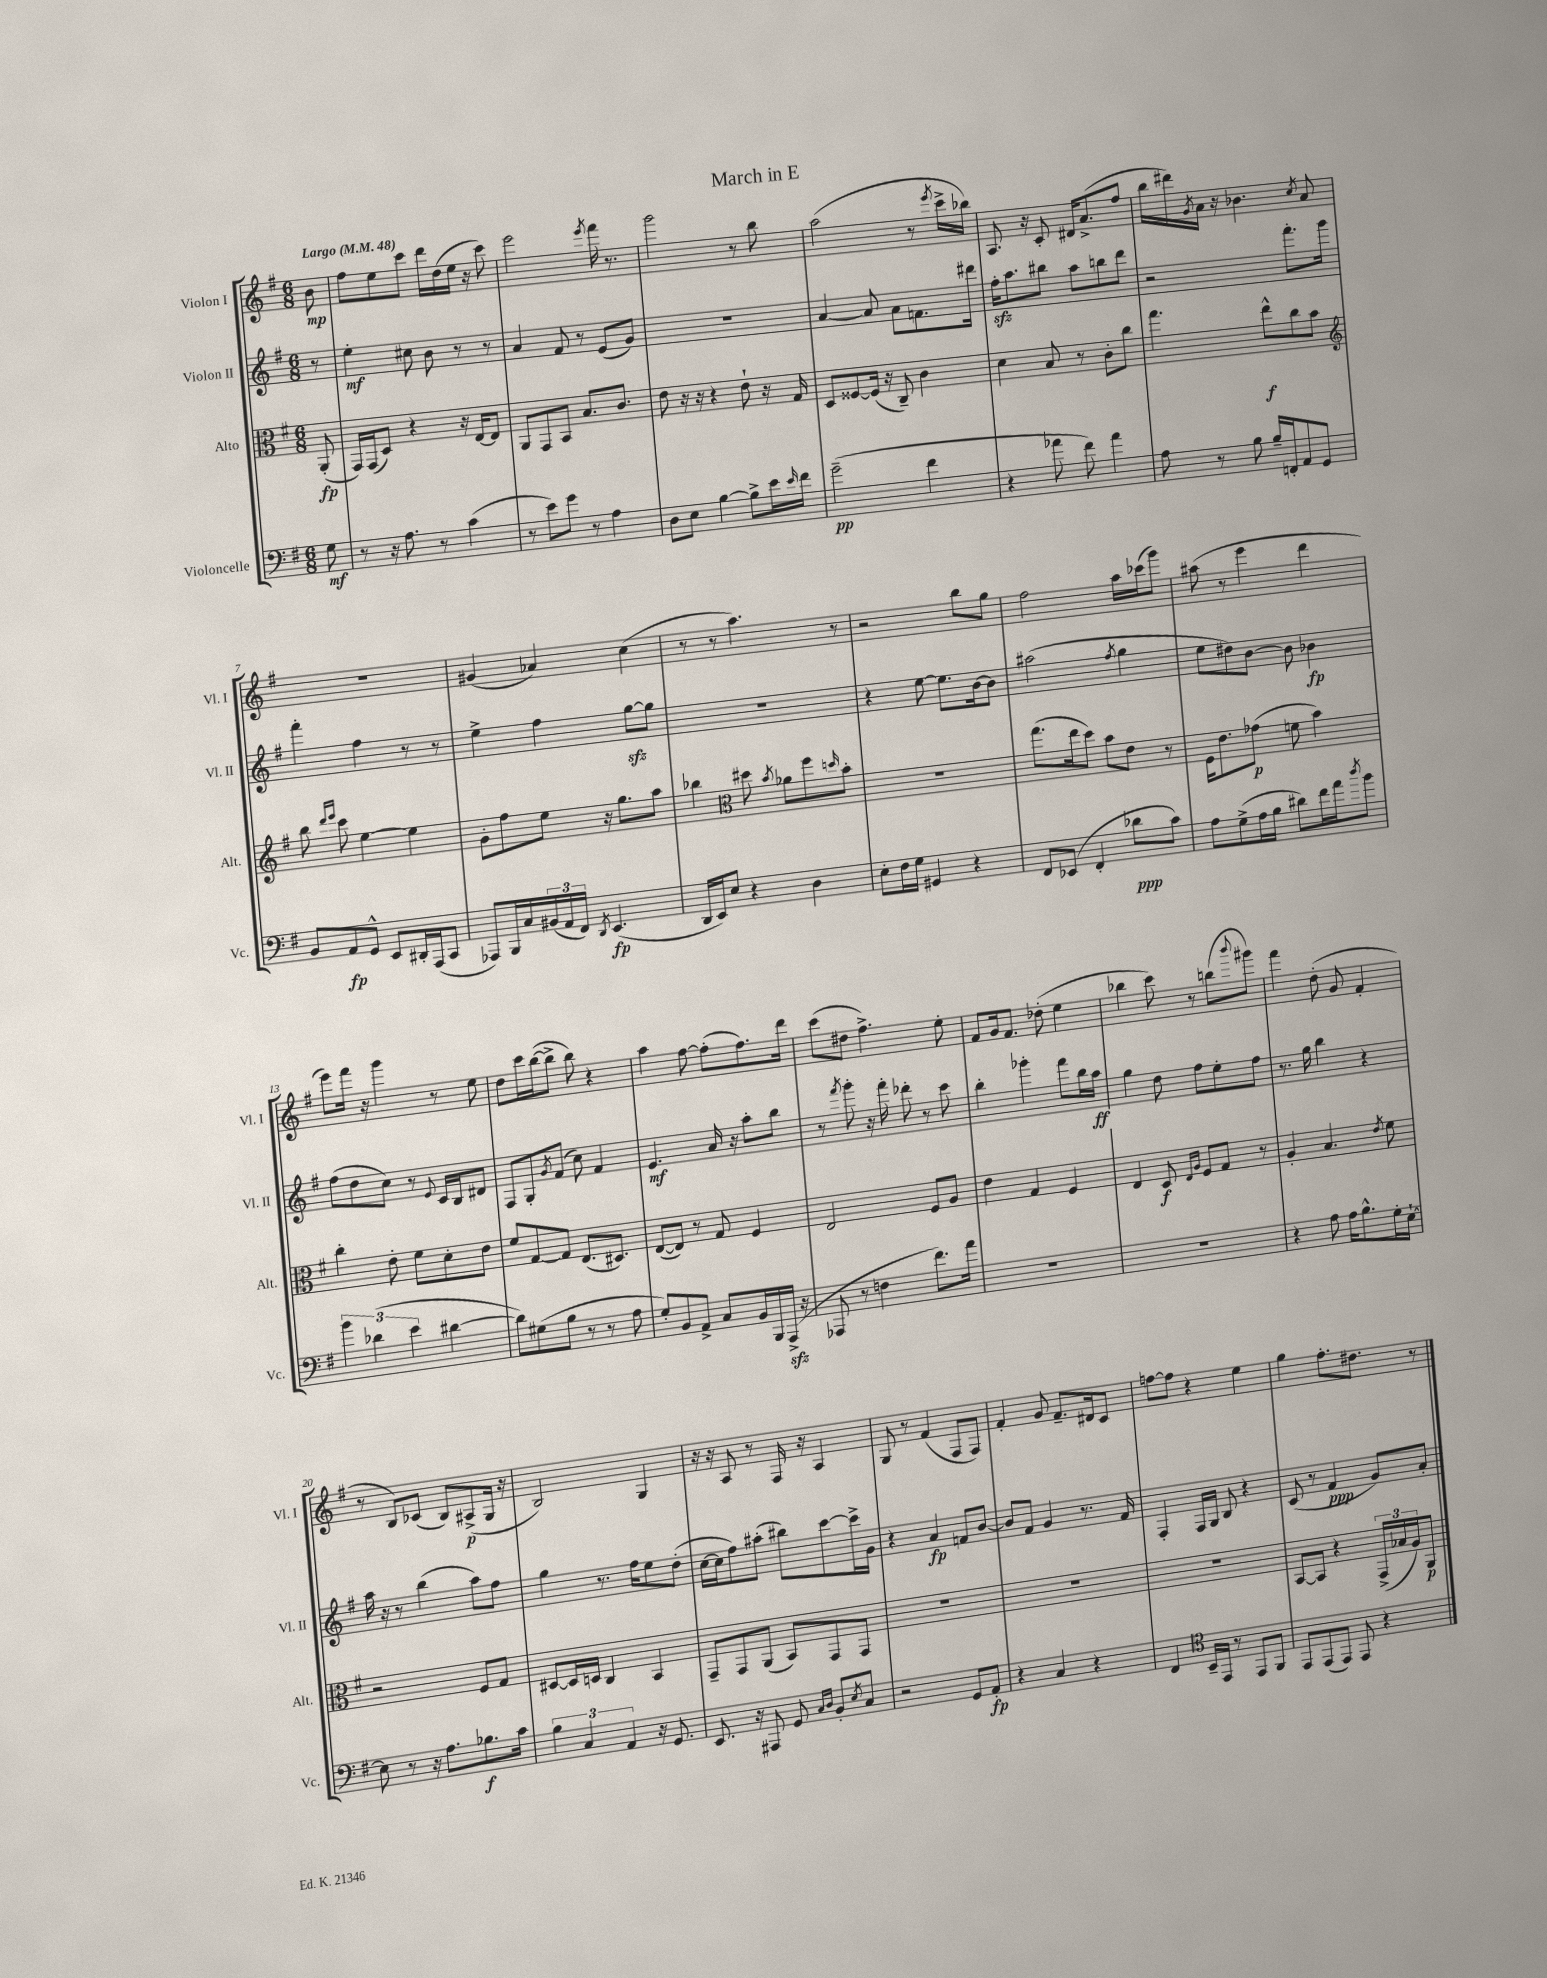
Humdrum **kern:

**kern	**kern	**kern	**kern
*staff4	*staff3	*staff2	*staff1
*clefF4	*clefC3	*clefG2	*clefG2
*k[f#]	*k[f#]	*k[f#]	*k[f#]
*M6/8	*M6/8	*M6/8	*M6/8
*MM48	*MM48	*MM48	*MM48
8G	(8AA'	8r	8b
=	=	=	=
8r	16GG)	4ee'	8ff#
.	(16GG	.	.
16r	8D)	.	8ee
8.A	.	.	.
.	4r	8cc#	8ccc
8r	.	8b	16ddd
.	.	.	(16dd
(4c	16r	8r	16ee
.	[16E	.	16r
.	8E]	8r	8ccc)
=	=	=	=
8r	8AA	4a	2eee
8e)	8GG	.	.
8g	8BB	8f#	.
8r	8.B	8r	.
.	.	.	8qeee
4A	.	(8e	16fff#
.	8.c	.	8.r
.	.	8g)	.
=	=	=	=
8D	8e	2.r	2ggg
8E	16r	.	.
.	16r	.	.
[4B	4r	.	.
8B^]	8e`	.	8r
16e	16r	.	8bb
16qqe	.	.	.
16f#	16G	.	.
=	=	=	=
(2g~	8D	[4a	(2aa
.	[8F##	.	.
.	(16F##]	8a]	.
.	16r	.	.
.	8C~)	8a	.
4f#	4c	8.f	8r
.	.	.	8qeee
.	.	.	16ccc^
.	.	16ddd#	16bb-)
=	=	=	=
4r	4d	16ff#'	8.A
.	.	8.aa	.
.	.	.	16r
8a-	8B	8bb#	8c'
8f#)	8r	8aa	16d#
.	.	.	(8.a^
4a-	8c'	8bb	.
.	8cc	8ddd	8ff#
=	=	=	=
8A	4.gg	2r	16bb
.	.	.	16ddd#)
.	.	.	8qg
8r	.	.	16a
.	.	.	16r
8B	.	.	4.b-
16B~	8ee^^	.	.
16FF'	.	.	.
8AA	8cc	8.fff#'	.
.	.	.	8qcc
8GG	8b	.	8a
.	.	16ggg	.
=	=	=	=
*	*clefG2	*	*
8BB	8bb	4fff#'	2.r
.	16qqddd	.	.
.	16qqeee	.	.
8AA	8ccc	.	.
8GG^^	[4ee	4ff#	.
8EE	.	.	.
16DD#'	4ee]	8r	.
(16AAA	.	.	.
8CC	.	8r	.
=	=	=	=
8AAA-)	8g'	4ee^	(4g#
16BBB	8ff#	.	.
16C	.	.	.
(24BB#	8ee	4ff#	4a-)
24AA	.	.	.
24FF#)	.	.	.
8qDD	.	.	.
(4.EE	16r	.	.
.	8.gg	.	.
.	.	[8gg	(4cc
.	8aa	8gg]	.
=	=	=	=
16DD	4bb-	2.r	8r
16EE)	.	.	.
8E	.	.	8r
*	*clefC3	*	*
4r	8dd#	.	4.aa)
.	8qb	.	.
.	8a-	.	.
4D	8ff#	.	.
.	16qqdd	.	.
.	8b'	.	8r
=	=	=	=
8E'	2.r	4r	2r
16F#	.	.	.
16G	.	.	.
4GG#	.	[8ee	.
.	.	8.ee]	.
4r	.	.	8bb
.	.	[16b	.
.	.	8b]	8gg
=	=	=	=
8FF#	(8.gg	(2aa#	2ff#
(8EE-	.	.	.
.	16ee	.	.
4FF#'	8dd)	.	.
.	8b	.	.
.	.	8qff#	.
8d-	8e	4gg	16aa
.	.	.	(16ccc-
8c)	8r	.	8ggg)
=	=	=	=
8A	16F#	8ee	(8aa#
.	8.e	.	.
(8G^	.	8dd#)	8r
16A	(8g-	[8b	4eee
16B	.	.	.
8d#)	8f	8b]	.
16f#	4b)	4b-	4ddd
16a	.	.	.
8qdd	.	.	.
8b	.	.	.
=	=	=	=
6b	4cc'	(8ff#	8eee)
.	.	8dd	16fff#
(6d-	.	.	.
.	.	.	16r
.	8e'	8cc)	4ggg
6e	.	.	.
.	8f#	8r	.
.	.	8qqe	.
[4d#	8d'	16c	8r
.	.	16B	.
.	8e	8d#	8ee
=	=	=	=
8d#])	8f#	8F#	8dd
(8G#	[8G	8G'	16ccc
.	.	.	([16bb
.	.	8qg	.
8B	8G]	(8f#	8bb^]
8r	(8.E	8cc)	8bb)
8r	.	4f#	4r
.	8.D#)	.	.
8A	.	.	.
=	=	=	=
8G')	([8E	4.e	4aa
8BB	8E])	.	.
8AA^	8r	.	[8ff#
8C	8G	16a	(8ff#']
.	.	16r	.
16BB	4F#	8aa'	8.ff#)
16BBB	.	.	.
(16AAA^	.	8bb	.
16r	.	.	16ddd
=	=	=	=
8AAA-	2E	8r	(8ccc
.	.	8qfff#	.
8r	.	8ggg'	8dd#
4F	.	16r	4.ff#^)
.	.	16fff#'	.
.	.	8ddd-'	.
8.f#)	8F#	8r	.
.	8A	8ccc	8ee'
16a	.	.	.
=	=	=	=
2.r	4e	4bb'	8f#
.	.	.	16g
.	.	.	8.f#
.	4G	4ggg-'	.
.	.	.	(8dd-'
.	4F#	8fff#	4ee
.	.	16bb	.
.	.	16aa	.
=	=	=	=
2.r	4E	4gg	4bb-
.	8D	8dd	8ccc)
.	16qqE	.	.
.	16qqA	.	.
.	8F#	8ff#	8r
.	8G	8ee'	(8bb
.	.	.	8qqbbb
.	8r	8ff#	8ggg#)
=	=	=	=
4r	4A'	8.r	4fff#
.	.	16gg	.
8A	4.B	4bb	(8dd'
16A	.	.	8g
8.B^^	.	.	.
.	.	4r	4f#'
.	8qe	.	.
16G'	8f#	.	.
[16E`	.	.	.
=	=	=	=
8E]	2r	16aa	8r
.	.	16r	.
8r	.	8r	8B)
16r	.	(4bb	(8c-
8.A	.	.	.
.	.	.	8B)
8.B-	8F#	8aa)	(8A#^
.	8G	8ff#	16G
16c	.	.	16r
=	=	=	=
6B	[8D#	4gg	2B)
.	16D#]	.	.
6C	.	.	.
.	16D	.	.
.	4C	8.r	.
6AA	.	.	.
.	.	16ff#	.
16r	4BB	8ee	4G
8.GG	.	.	.
.	.	(8dd'	.
=	=	=	=
8.EE	8GG~	[16cc	16r
.	.	16cc]	16r
.	8GG	8ff#)	8A
16r	.	.	.
8AAA#	(8AA	(8aa#'	8r
8GG	8BB)	8bb#)	16F#
.	.	.	16r
16qqC	.	.	.
16qqD	.	.	.
8BB'	8GG	[8ccc	4A
8qE	.	.	.
8C	8GG	16ccc^]	.
.	.	16g	.
=	=	=	=
2r	2.r	4r	8G
.	.	.	8r
.	.	4a	(4f#
8GG	.	8f	8F#
8AA'	.	[8b	8F#)
=	=	=	=
4r	2.r	8b]	4f#'
.	.	8f#	.
4C	.	4g	8g
.	.	.	8.f#~
4r	.	8.r	.
.	.	.	16d#
.	.	.	8c
.	.	16f#	.
=	=	=	=
4FF#	2.r	4F#'	[8ff
.	.	.	8ff]
*clefC4	*	*	*
16BB~	.	16F#	4r
16EE	.	16G	.
8r	.	8B	.
8EE	.	4r	4ee
8FF#	.	.	.
=	=	=	=
8EE	[8BB	(8c	4gg
(8EE	8BB]	8r	.
8EE)	4r	4f#	8.ff#'
8EE	.	.	.
.	.	.	8.dd#
4r	(24GG^	8g)	.
.	24B-	.	.
.	24A)	.	.
.	8AA	8a'	8r
==	==	==	==
*-	*-	*-	*-
